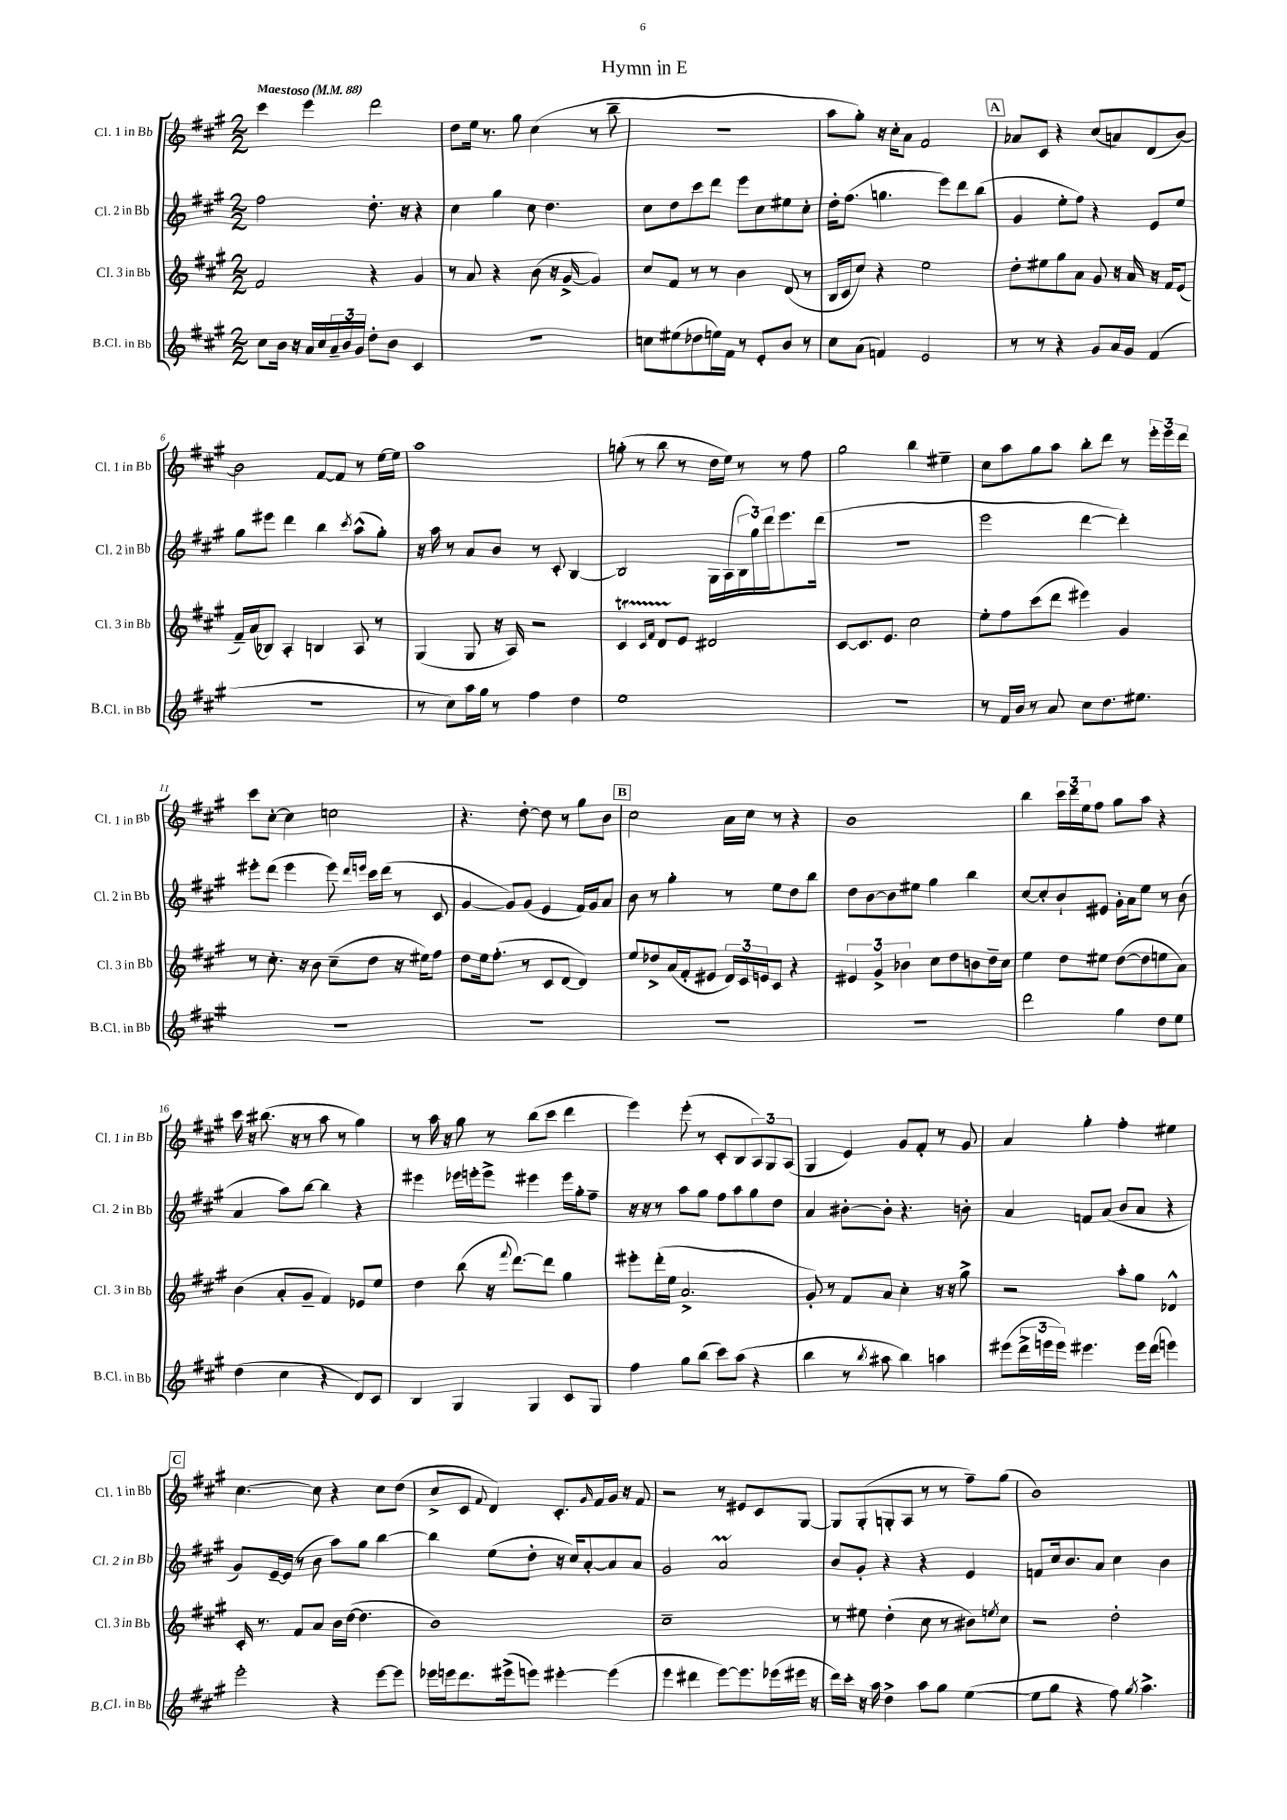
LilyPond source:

\header { title = "Hymn in E" }
<<
\new StaffGroup <<
\new Staff = "s0" \with { instrumentName = "Cl. 1 in Bb" shortInstrumentName = "Cl. 1 in Bb" } {
    \clef treble \key a \major \numericTimeSignature \time 2/2 \tempo "Maestoso" 4 = 88
    cis'''4 e'''4 d'''2 |
    d''8 e''16 r8. gis''8 cis''4( r8 b''8-- |
    R1 |
    a''8 gis''8-.) r16 cis''16-. a'8 fis'2 |
    \mark \markup { \box "A" } aes'8 cis'8 r4 cis''8( a'8) d'8( b'8~) |
    b'2 fis'8~ fis'8 r8 e''16~ e''16 |
    a''1 |
    g''8-.( r8 b''8 r8 d''16 e''16) r8 r8 fis''8 |
    gis''2 b''4 eis''4-- |
    cis''8 a''8 gis''8 a''8 b''8-. d'''8 r8 \tuplet 3/2 { e'''16-. e'''16 d'''16 } |
    cis'''8 cis''8~-. cis''4 c''2 |
    r4. d''8~-. d''8 r8 gis''8 b'8 |
    \mark \markup { \box "B" } cis''2 a'16 cis''16 r8 r4 |
    b'1 |
    b''4 \tuplet 3/2 { cis'''16 d'''16 e''16 } fis''8 gis''8 a''8 r4 |
    cis'''16 r16 bis''8.( r16 r8 a''8 r8 gis''4) |
    r8 a''16 r16 gis''8 r8 b''8( cis'''8 d'''4 |
    e'''4) e'''8-.( r8 cis'8-. b8 \tuplet 3/2 { a8) gis8 a8( } |
    gis4 e'4) gis'8 fis'8-. r8 gis'8 |
    a'4 gis''4-. fis''4-. eis''4 |
    \mark \markup { \box "C" } cis''4.~ cis''8 r4 cis''8 d''8( |
    cis''8-> cis'8 \appoggiatura { fis'8 } d'4) cis'8.-. \grace { gis'16 } fis'16 gis'16 r16 fis'8 |
    r2 r8 eis'8 cis'8 gis8~ |
    gis8 gis8-.( g8-. a8 r8 r8 fis''8--) gis''8( |
    b'1) \bar "|." |
}
\new Staff = "s1" \with { instrumentName = "Cl. 2 in Bb" shortInstrumentName = "Cl. 2 in Bb" } {
    \clef treble \key a \major \numericTimeSignature \time 2/2
    fis''2 d''8.-. r16 r4 |
    cis''4 gis''4 cis''8 d''4. |
    cis''8 d''8 cis'''8 d'''8 e'''8 cis''8 eis''8 cis''8-. |
    d''16-. fis''8.( g''4. e'''8) d'''8 b''8( |
    \mark \markup { \box "A" } gis'4 e''8-. fis''8) r4 e'8 e''8 |
    gis''8 eis'''8 d'''4 b''4 \acciaccatura { cis'''8 } a''8-^( gis''8-.) |
    r16 a''16 r8 a'8 b'8 r8 cis'8-. b4~ |
    b2 gis16 a16( \tuplet 3/2 { b16 gis''16) d'''16 } e'''8. d'''16( |
    R1 |
    e'''2 d'''4~ d'''4-.) |
    eis'''8-. d'''8( eis'''4 eis'''8) \grace { d'''16 e'''16 } cis'''16 d'''16( r8 cis'8 |
    gis'4~ gis'8) gis'8( e'4 fis'16) gis'16 a'8 |
    \mark \markup { \box "B" } b'8 r8 gis''4-. r8 e''8 d''8 b''8 |
    d''8 b'8~ b'8 eis''8 gis''4 b''4 |
    cis''8~ cis''8-. b'8-! eis'8 gis'16-. a'16 e''8 r8 b'8( |
    a'4 a''8) b''8~ b''4 r4 |
    eis'''4 ees'''16 e'''16-. e'''8-> eis'''4 eis'''16 gis''16-. fis''8-- |
    r16 r16 r8 a''8 gis''8 fis''8 a''8 gis''8 d''8 |
    a'4 bis'8~-. bis'8-. r4. b'8-. |
    a'4 f'8 a'8( b'8 a'8 r4 |
    \mark \markup { \box "C" } gis'8) e'16~-- e'16( r8 b'8 a''8) gis''8 b''4~ |
    b''4 e''8( d''8-. r16 cis''16) a'8~-. a'8 a'8 |
    gis'2 a'2\prall |
    b'8 gis'8-. r4 r4 e'4 |
    f'8 cis''16 b'8. a'8 cis''4 b'4 \bar "|." |
}
\new Staff = "s2" \with { instrumentName = "Cl. 3 in Bb" shortInstrumentName = "Cl. 3 in Bb" } {
    \clef treble \key a \major \numericTimeSignature \time 2/2
    fis'2 r4 gis'4 |
    r8 a'8 r4 b'8( r16 gis'16~-> gis'4) |
    cis''8 fis'8 r8 r8 b'4 d'8( r8 |
    b16 cis'16 cis''8) r4 e''2 |
    \mark \markup { \box "A" } d''8-. eis''8 gis''8 a'8 gis'8 r16 a'16 r16 fis'16 e'8( |
    fis'16--) a'16( bes8) a4-. b4 a8 r8 |
    gis4( gis8 r16 a16) r2 |
    cis'4\startTrillSpan \grace { cis'16 fis'16 } d'8 e'8\stopTrillSpan dis'2 |
    cis'8~ cis'8. e'8. cis''2 |
    e''8-. fis''8 cis'''8( d'''8 eis'''4) gis'4 |
    r8 cis''8.-. r16 b'8 cis''8--( d''8 r16 eis''16) fis''8 |
    d''8 e''16 fis''8.-.( r8 cis'8 d'8~ d'4) |
    \mark \markup { \box "B" } e''8 des''8-> a'16( fis'16-. eis'8 \tuplet 3/2 { d'16) cis'16 e'16 } cis'8 r4 |
    \tuplet 3/2 { eis'4 gis'4-> bes'4 } cis''8 d''8 b'8 d''16-- cis''16 |
    e''4 d''8 eis''8 d''8~( d''8 e''8 a'8) |
    b'4( a'8-. gis'8-- fis'4) ees'8 e''8 |
    d''4 b''8( r16 \appoggiatura { fis'''8 } d'''8.~) d'''8 gis''4 |
    eis'''8-. d'''16-.( e''16 a'2.-> |
    gis'8-.) r8 fis'8 a'8 cis''4-. r16 r16 gis''8-> |
    r2 a''8-. gis''8 des'4-^ |
    \mark \markup { \box "C" } cis'16-. r8. fis'8 a'8 b'16 d''16~( d''4. |
    b'1) |
    cis''1-- |
    r8 eis''8 d''4-.( cis''8 r8 bis'8) \acciaccatura { e''8 } cis''8 |
    r2 d''2-. \bar "|." |
}
\new Staff = "s3" \with { instrumentName = "B.Cl. in Bb" shortInstrumentName = "B.Cl. in Bb" } {
    \clef treble \key a \major \numericTimeSignature \time 2/2
    cis''8 b'16 r16 a'16 cis''16 \tuplet 3/2 { a'16-- b'16 gis'16 } d''8-. b'8 cis'4 |
    R1 |
    c''8 eis''8( des''8 e''16) fis'16 r8 e'8-. b'8 r8 |
    cis''8 a'8( f'4) e'2 |
    \mark \markup { \box "A" } r8 r8 r4 gis'8 a'16 gis'16 fis'4( |
    R1 |
    r8 cis''8) a''16 gis''16 r8 fis''4 d''4 |
    e''1 |
    r1 |
    r8 fis'16 b'16 r8 a'8 cis''8 d''8. eis''8. |
    R1 |
    R1 |
    \mark \markup { \box "B" } R1 |
    R1 |
    d'''2 gis''4 d''8 e''8 |
    d''4( cis''4 r4 d'8) cis'8 |
    b4 gis4 gis4 cis'8 gis8 |
    fis''4 gis''8 b''8( cis'''8) a''8( r4 |
    b''4 r8 \acciaccatura { b''8 } ais''8 b''4) a''4 |
    eis'''8( \tuplet 3/2 { d'''16-> e'''16 e'''16) } eis'''4. eis'''16 d'''16( e'''4) |
    \mark \markup { \box "C" } e'''2-. r4 e'''8~ e'''8 |
    ees'''16 e'''16 d'''8. eis'''16->( e'''8) eis'''4~-. eis'''4( |
    e'''4 dis'''4 e'''8~) e'''8. ees'''16( eis'''16 r16 |
    d'''16) cis'''16-. r16 a''16 d''4-> a''8 gis''8 e''4~( |
    e''8 gis''8 r4 fis''8) \acciaccatura { gis''8 } a''4.-> \bar "|." |
}
>>
>>
